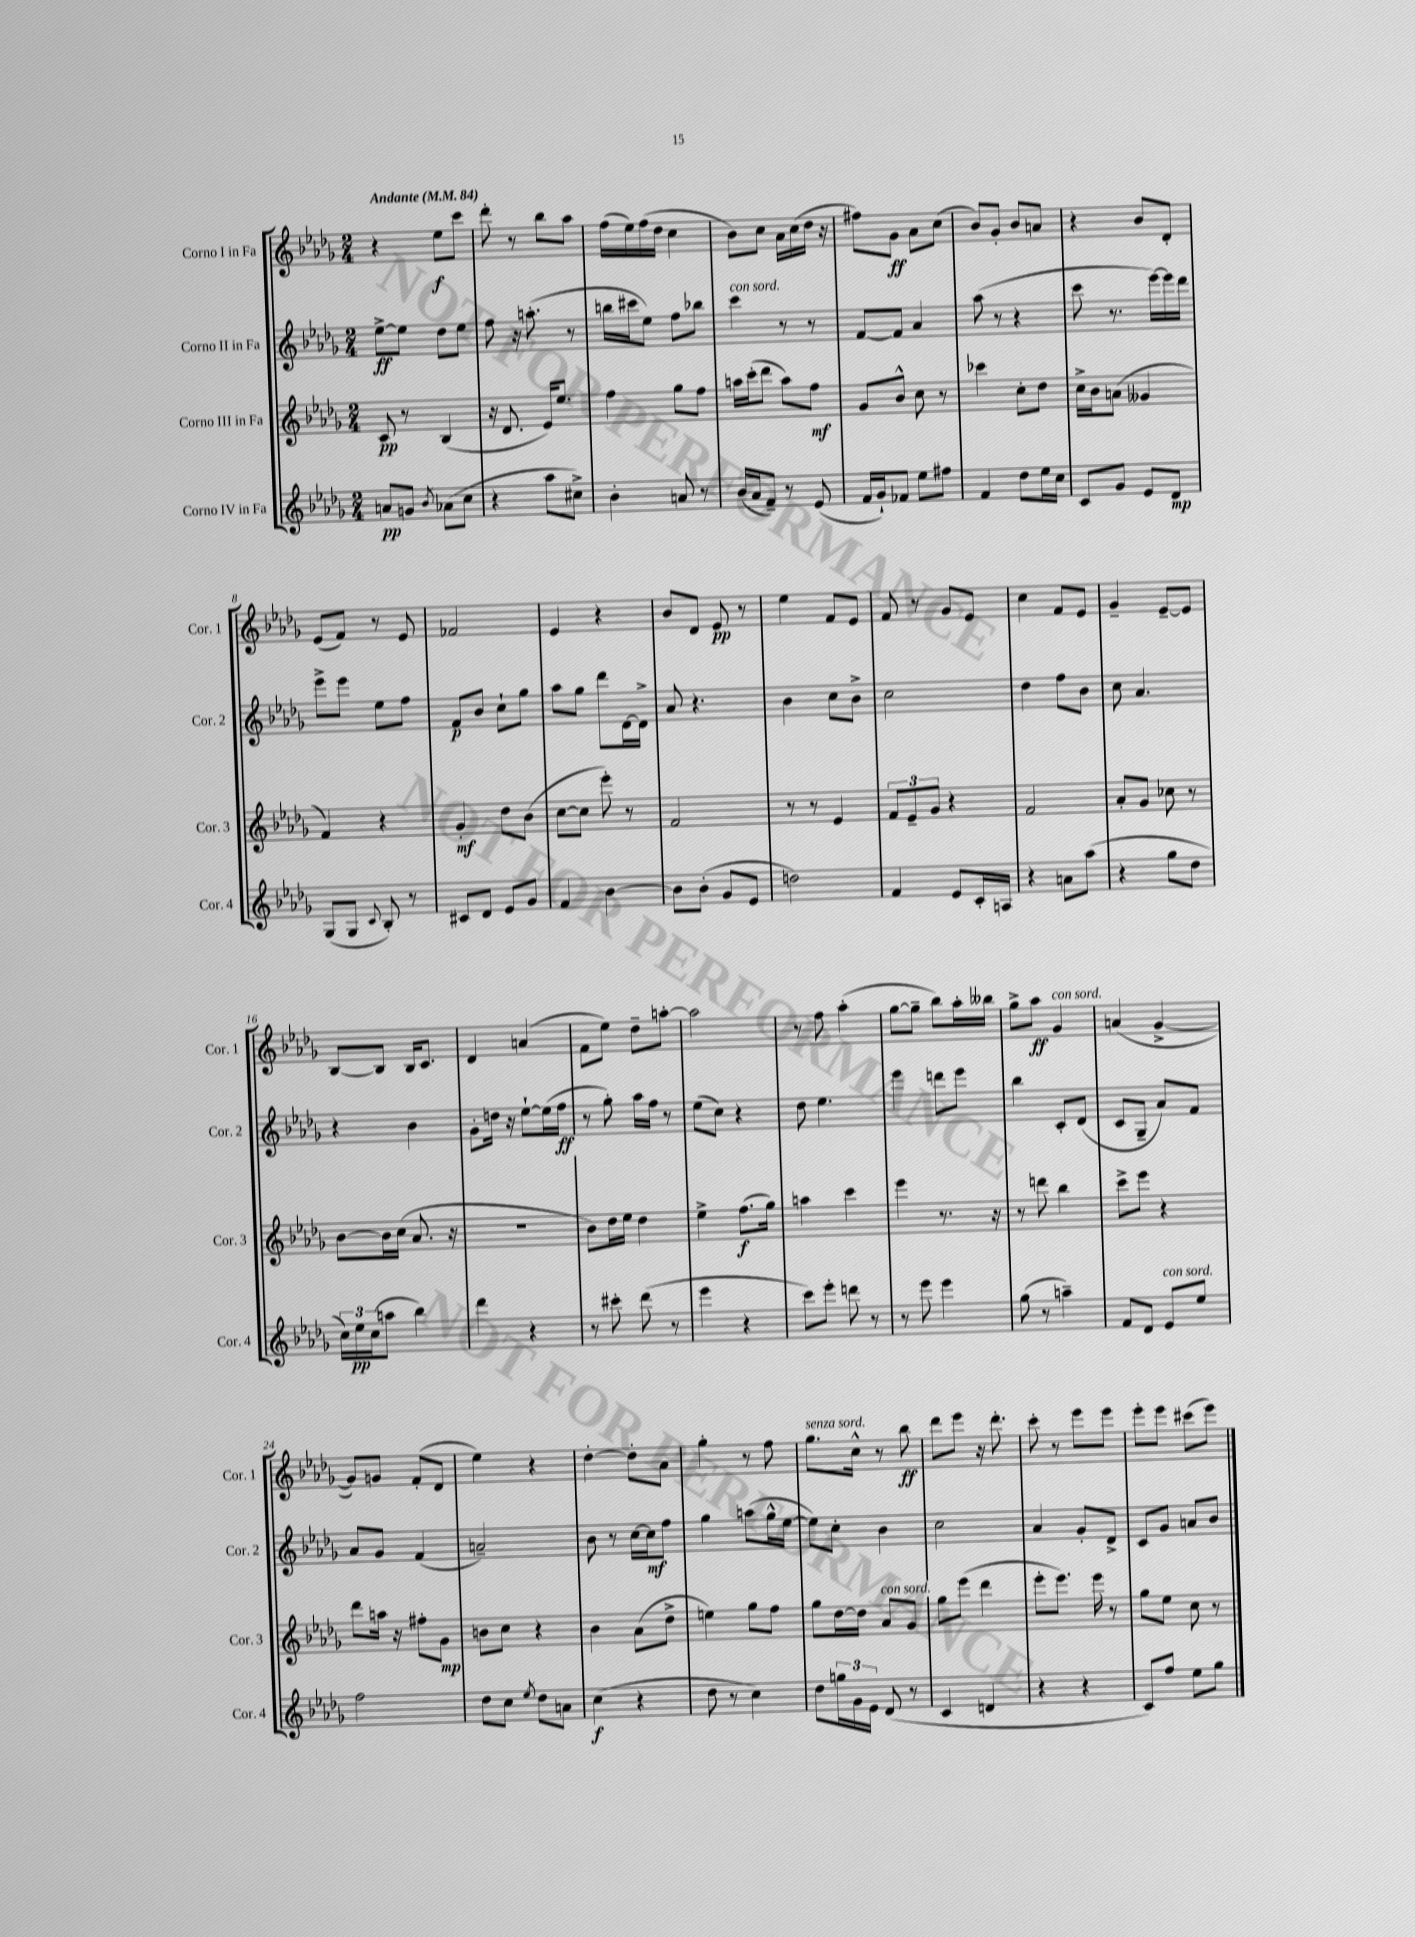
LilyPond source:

<<
\new StaffGroup <<
\new Staff = "s0" \with { instrumentName = "Corno I in Fa" shortInstrumentName = "Cor. 1" } {
    \clef treble \key des \major \numericTimeSignature \time 2/4 \tempo "Andante" 4 = 84
    r4 ees''8\f c'''8 |
    des'''8-. r8 bes''8 aes''8 |
    f''16( ees''16) f''16( des''16 c''4 |
    bes'8) c''8 aes'16 c''16( des''16 r16 |
    fis''8) ges'8\ff aes'8 c''8( |
    bes'8) ges'8-. bes'8 a'8 |
    r4 bes'8 des'8-. |
    ees'8( f'8) r8 ees'8 |
    fes'2 |
    ees'4 r4 |
    bes'8 des'8 ees'8\pp r8 |
    ees''4 f'8 ees'8 |
    f'8 r8 ges'8 ees'8 |
    c''4 f'8 ees'8 |
    ges'4-- ees'8~-- ees'8 |
    bes8~ bes8 bes16 c'8. |
    des'4 a'4( |
    f'8 ees''8) des''8-- a''8~-. |
    a''2 |
    r8 f''8 aes''4-.( |
    ges''8~ ges''8-- bes''8) aes''16-. beses''16 |
    ges''8-> aes''8\ff ges'4^\markup { \italic "con sord." } |
    a'4( ges'4~-> |
    ges'8) g'8 f'8-.( des'8 |
    ees''4) r4 |
    des''4~-. des''8-. aes'8 |
    ges''4-. r8 f''8 |
    ges''8.^\markup { \italic "senza sord." } c''16-^ r8 bes''8\ff |
    des'''8 ees'''8 r16 des'''8.-. |
    c'''8-. r8 ees'''8 ees'''8 |
    ees'''8-. ees'''8 cis'''8( ees'''8) \bar "|." |
}
\new Staff = "s1" \with { instrumentName = "Corno II in Fa" shortInstrumentName = "Cor. 2" } {
    \clef treble \key des \major \numericTimeSignature \time 2/4
    ees''8~->\ff ees''8 des''8 ees''8 |
    f''8 r16 a''8.-.( r8 |
    b''16 cis'''16 ees''8) f''8 bes''8 |
    c'''4^\markup { \italic "con sord." } r8 r8 |
    f'8~ f'8 aes'4 |
    aes''8( r8 r4 |
    c'''8 r8. ees'''16~) ees'''16 des'''16 |
    ees'''8-> ees'''8 ees''8 f''8 |
    f'8\p bes'8 c''8-! ges''8 |
    aes''8 ges''8 des'''8 des'16~ des'16-> |
    aes'8 r4. |
    bes'4 c''8 bes'8-> |
    c''2 |
    des''4 f''8 bes'8 |
    c''8 aes'4. |
    r4 bes'4 |
    ges'8-. d''16 r16 ees''8~-! ees''16( f''16\ff |
    r8 ges''8-.) aes''16 f''16 r8 |
    ees''8( c''8) r4 |
    des''8 ees''4. |
    ees'''4 d'''8 ees'''8 |
    bes''4 c'8-. des'8( |
    c'8 ges8-- aes'8) f'8 |
    aes'8 ges'8 f'4( |
    a'2--) |
    bes'8 r8 c''16~ c''16\mf f''8 |
    ges''4 a''8( ges''16-^ ees''16~ |
    ees''8) c''8-. bes'4 |
    c''2 |
    aes'4 ges'8-. des'8-> |
    c'8 ges'8 a'8 bes'8 \bar "|." |
}
\new Staff = "s2" \with { instrumentName = "Corno III in Fa" shortInstrumentName = "Cor. 3" } {
    \clef treble \key des \major \numericTimeSignature \time 2/4
    c'8\pp r8 bes4( |
    r16 des'8. ees'16) ees''8. |
    f''4 ges''8 f''8 |
    a''16 c'''16-.( des'''8 a''8) f''8\mf |
    ges'8 bes'8-^ c''8 r8 |
    ces'''4 c''8-. des''8 |
    c''16-> bes'16 a'8( geses'4 |
    f'4) r4 |
    ges'4-.\mf des''8 bes'8( |
    c''8~ c''8 ees'''8-.) r8 |
    f'2 |
    r8 r8 ees'4 |
    \tuplet 3/2 { f'8 ees'8-- ges'8 } r4 |
    f'2 |
    aes'8-. ges'8 ces''8 r8 |
    bes'8~ bes'16 c''16( aes'8. r16 |
    R2 |
    bes'8) des''16 ees''16 des''4 |
    ees''4-> f''8.\f( ges''16) |
    a''4 c'''4 |
    ees'''4 r8. r16 |
    r8 d'''8 bes''4 |
    c'''8-> ees'''8 r4 |
    des'''8 a''16 r16 fis''8-. ges'8\mp |
    b'8 c''8 r4 |
    bes'4 aes'8( des''8-> |
    e''4) ges''8 f''8 |
    ges''8 des''16~ des''16 aes'8^\markup { \italic "con sord." } ges'8 |
    ges''8 ees'''8( des'''4 |
    ees'''8-. ees'''8.) ees'''16 r8 |
    ges''8 ees''8 c''8 r8 \bar "|." |
}
\new Staff = "s3" \with { instrumentName = "Corno IV in Fa" shortInstrumentName = "Cor. 4" } {
    \clef treble \key des \major \numericTimeSignature \time 2/4
    a'8\pp g'8 \acciaccatura { bes'8 } aes'8( c''8 |
    r4 aes''8 cis''8->) |
    bes'4-. a'8 r8 |
    bes'16( aes'16 f'8--) r8 ees'8( |
    f'16 ges'16-!) fes'8 ees''8 fis''8 |
    f'4 des''8 ees''16 c''16 |
    c'8 ges'8 ees'8 des'8\mp |
    ges8( ges8 \appoggiatura { c'8 } bes8-.) r8 |
    cis'8 des'8 ees'8 ges'8 |
    f'4 bes'4~ |
    bes'8 bes'8-.( ges'8 ees'8 |
    d''2) |
    f'4 ees'8 c'16-. a16 |
    r4 a'8 aes''8( |
    r4 ges''8 des''8 |
    \tuplet 3/2 { c''16) ees''16\pp c''16( } a''8 bes''4) |
    des'''4 r4 |
    r8 cis'''8-. des'''8( r8 |
    ees'''4 r4 |
    c'''8) ees'''8-. d'''8 r8 |
    r8 ees'''8 ees'''4 |
    ges''8( r8 a''4--) |
    f'8 des'8 ees'8^\markup { \italic "con sord." } ees''8 |
    f''2 |
    des''8 c''8 \acciaccatura { ees''8 } des''8 a'8 |
    c''4\f( r4 |
    des''8 r8 c''4) |
    des''8 \tuplet 3/2 { g''16 ges'16 ees'16 } des'8( r8 |
    c'4 d'4 |
    r4 r4 |
    c'8) f''8 ees''8 ges''8 \bar "|." |
}
>>
>>
